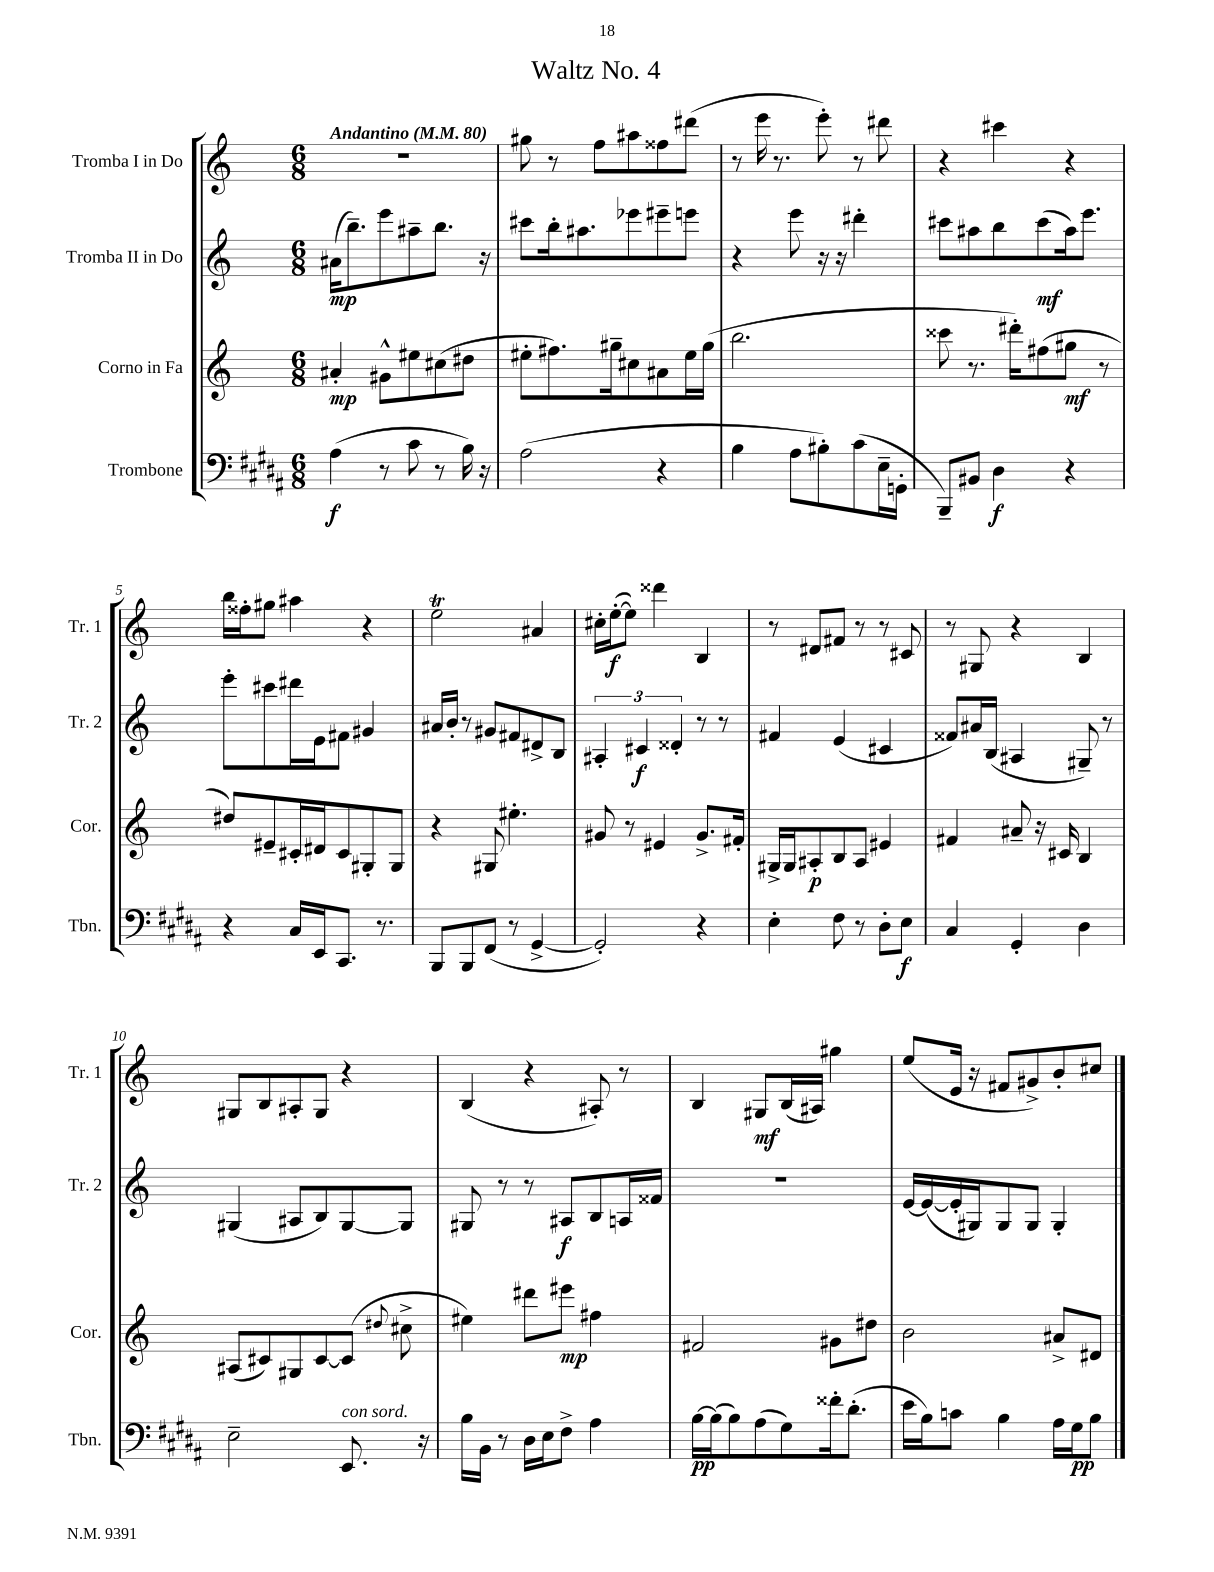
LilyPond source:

\header { title = "Waltz No. 4" }
<<
\new StaffGroup <<
\new Staff = "s0" \with { instrumentName = "Tromba I in Do" shortInstrumentName = "Tr. 1" } {
    \clef treble \key c \major \numericTimeSignature \time 6/8 \tempo "Andantino" 4 = 80
    \autoBeamOff R2. |
    gis''8 r8 f''8[ ais''8 fisis''8 dis'''8]( |
    r8 e'''16 r8. e'''8-.) r8 dis'''8 |
    r4 cis'''4 r4 |
    b''16[ fisis''16-. gis''8] ais''4 r4 |
    e''2\trill ais'4 |
    cis''16[-. e''16~-.\f( e''8]) disis'''4 b4 |
    r8 dis'8[ fis'8] r8 r8 cis'8 |
    r8 gis8 r4 b4 |
    gis8[ b8 ais8-. gis8] r4 |
    b4( r4 ais8-.) r8 |
    b4 gis8[\mf b16( ais16]) gis''4 |
    e''8[( e'16] r16 fis'8[ gis'8->) b'8-. cis''8] \bar "|." |
}
\new Staff = "s1" \with { instrumentName = "Tromba II in Do" shortInstrumentName = "Tr. 2" } {
    \clef treble \key c \major \numericTimeSignature \time 6/8
    \autoBeamOff ais'16[\mp( b''8.--) e'''8 ais''8-- b''8.] r16 |
    cis'''8[ b''16-. ais''8. ees'''8 eis'''8-- e'''8] |
    r4 e'''8 r16 r16 dis'''4-. |
    cis'''8[ ais''8 b''8 cis'''8\mf( ais''16) e'''8.] |
    e'''8[-. cis'''8 dis'''16 e'16 fis'8] gis'4 |
    ais'16[ b'16]-. r8 gis'8[ fis'8 dis'8-> b8] |
    \tuplet 3/2 { ais4-. cis'4\f disis'4-. } r8 r8 |
    fis'4 e'4( cis'4 |
    fisis'8[) ais'16 b16]( ais4 gis8--) r8 |
    gis4( ais8[ b8) gis8~ gis8] |
    gis8 r8 r8 ais8[\f b8 a16 fisis'16] |
    R2. |
    e'16[~ e'16~( e'16-. gis16) gis8 gis8] gis4-. \bar "|." |
}
\new Staff = "s2" \with { instrumentName = "Corno in Fa" shortInstrumentName = "Cor." } {
    \clef treble \key c \major \numericTimeSignature \time 6/8
    \autoBeamOff ais'4-.\mp gis'8[-^ eis''8 cis''8( dis''8] |
    eis''8[-. fis''8.) gis''16-- cis''8 ais'8 eis''16 gis''16]( |
    b''2. |
    cisis'''8 r8. dis'''16[-.) fis''8( gis''8]\mf r8 |
    dis''8[) eis'8-- cis'16-. dis'16 cis'8 gis8-. gis8] |
    r4 gis8 eis''4.-. |
    gis'8 r8 eis'4 gis'8.[-> fis'16]-. |
    gis16[-> gis16 ais8-.\p b8 ais8] eis'4 |
    fis'4 ais'8-- r16 cis'16 b4 |
    ais8[( cis'8) gis8 cis'8~ cis'8]( \appoggiatura { dis''8 } cis''8-> |
    eis''4) dis'''8[ eis'''8]\mp fis''4 |
    fis'2 gis'8[ dis''8] |
    b'2 ais'8[-> dis'8] \bar "|." |
}
\new Staff = "s3" \with { instrumentName = "Trombone" shortInstrumentName = "Tbn." } {
    \clef bass \key b \major \numericTimeSignature \time 6/8
    \autoBeamOff ais4\f( r8 cis'8 r8 b16) r16 |
    ais2( r4 |
    b4 ais8[ bis8-.) cis'8( e16-- g,16]-. |
    b,,8[--) bis,8] dis4\f r4 |
    r4 cis16[ e,16 cis,8.] r8. |
    b,,8[ b,,8 fis,8]( r8 gis,4~-> |
    gis,2-.) r4 |
    e4-. fis8 r8 dis8[-. e8]\f |
    cis4 gis,4-. dis4 |
    e2-- e,8.^\markup { \italic "con sord." } r16 |
    b16[ b,16] r8 dis16[ e16 fis8]-> ais4 |
    b16[~\pp b16( b8) ais8( gis8) fisis'16-. dis'8.]-.( |
    e'16[ b16) c'8] b4 ais16[ gis16\pp b8] \bar "|." |
}
>>
>>
